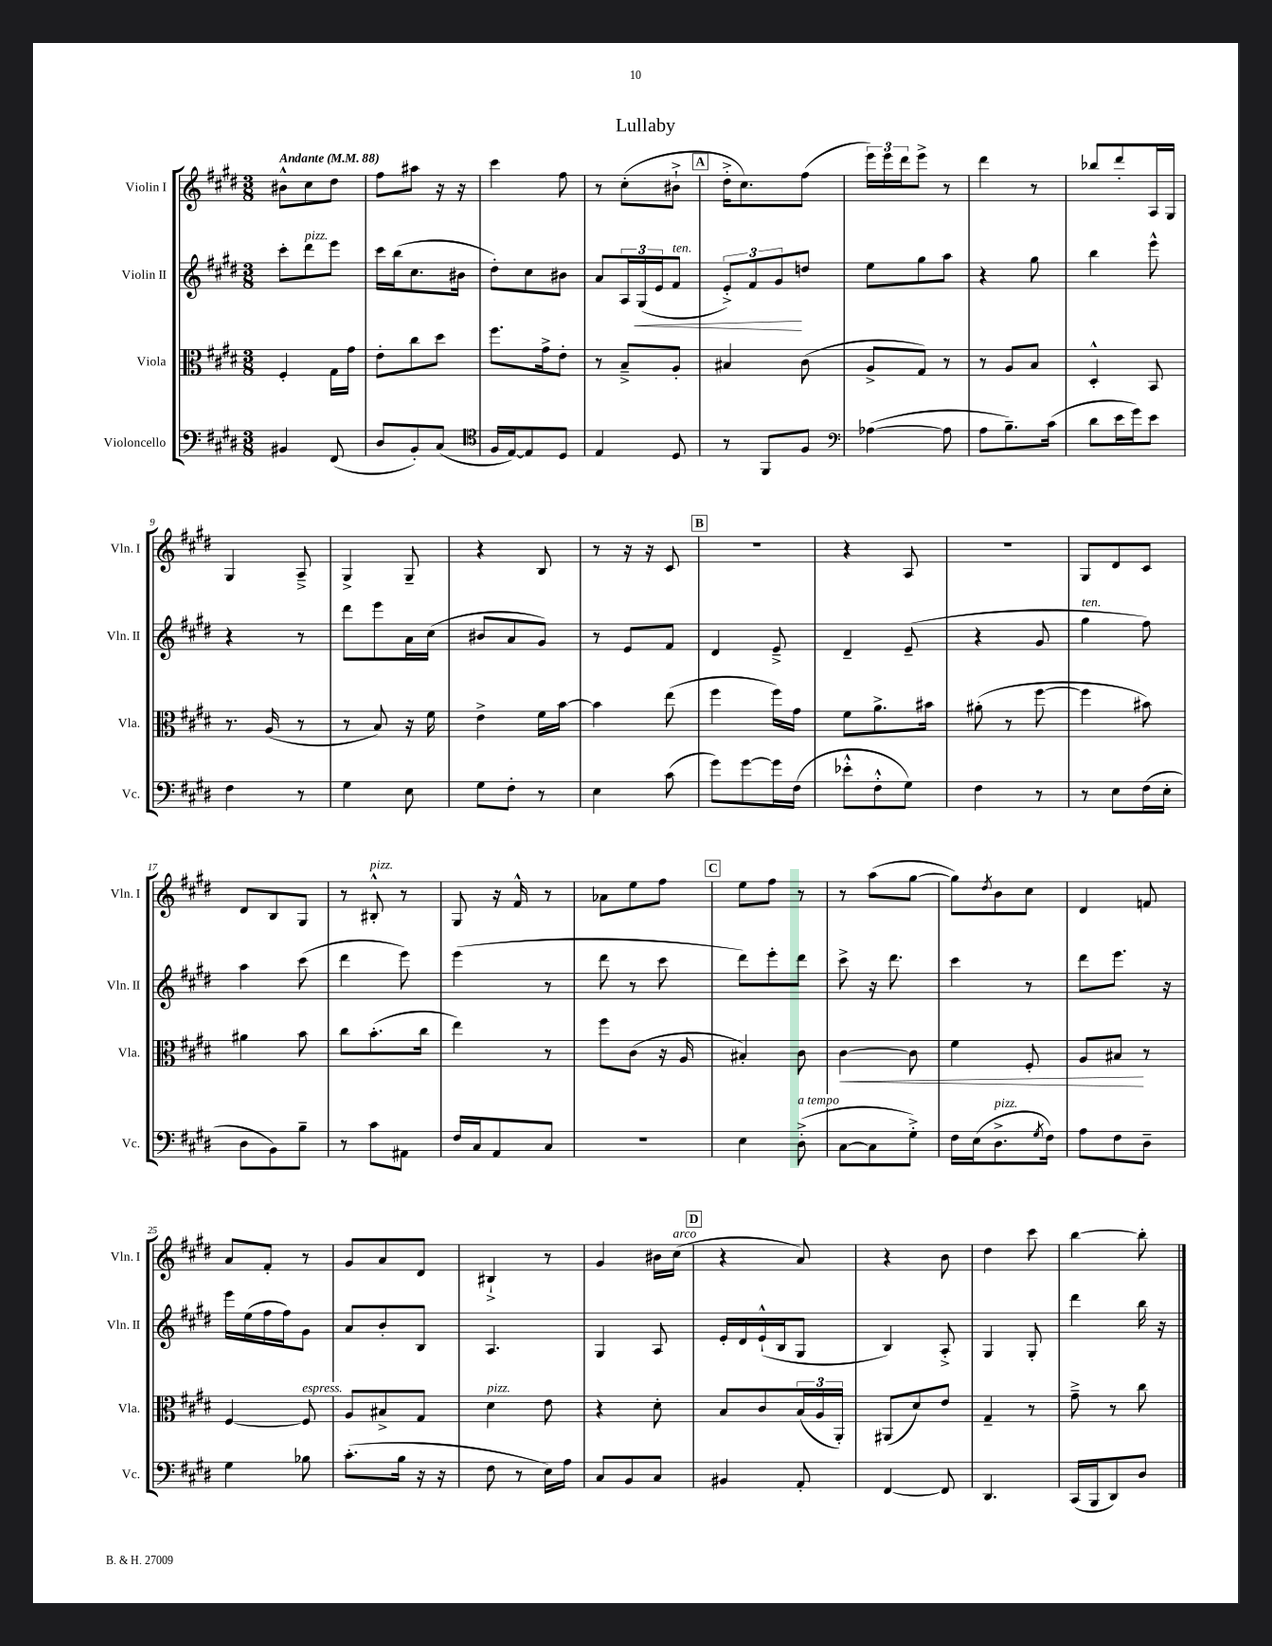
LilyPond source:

\header { title = "Lullaby" }
<<
\new StaffGroup <<
\new Staff = "s0" \with { instrumentName = "Violin I" shortInstrumentName = "Vln. I" } {
    \clef treble \key e \major \numericTimeSignature \time 3/8 \tempo "Andante" 4 = 88
    bis'8-^ cis''8 dis''8 |
    fis''8 ais''8 r16 r16 |
    cis'''4 fis''8 |
    r8 cis''8-.( bis'8-!-> |
    \mark \markup { \box "A" } dis''16-.-> cis''8.) fis''8( |
    \tuplet 3/2 { e'''16) e'''16 dis'''16 } e'''8-> r8 |
    dis'''4 r8 |
    bes''8 dis'''8-. a16 gis16 |
    gis4 a8---> |
    gis4-> gis8-- |
    r4 b8 |
    r8 r16 r16 cis'8 |
    \mark \markup { \box "B" } R4. |
    r4 a8 |
    R4. |
    gis8 dis'8 cis'8 |
    dis'8 b8 gis8 |
    r8 bis8-.-^^\markup { \italic "pizz." } r8 |
    gis8 r16 fis'16-^ r8 |
    aes'8 e''8 fis''8 |
    \mark \markup { \box "C" } e''8 fis''8 r8 |
    r8 a''8( gis''8~ |
    gis''8) \acciaccatura { dis''8 } b'8 cis''8 |
    dis'4 f'8 |
    a'8 fis'8-. r8 |
    gis'8 a'8 dis'8 |
    bis4-!-> r8 |
    gis'4 bis'16 cis''16^\markup { \italic "arco" }( |
    \mark \markup { \box "D" } r4 a'8) |
    r4 b'8 |
    dis''4 cis'''8 |
    b''4~ b''8-. \bar "|." |
}
\new Staff = "s1" \with { instrumentName = "Violin II" shortInstrumentName = "Vln. II" } {
    \clef treble \key e \major \numericTimeSignature \time 3/8
    cis'''8-. dis'''8^\markup { \italic "pizz." } e'''8 |
    cis'''16 b''16( cis''8. bis'16 |
    dis''8-.) cis''8 bis'8 |
    a'8 \tuplet 3/2 { a16 gis16\<( e'16 } fis'8^\markup { \italic "ten." } |
    \mark \markup { \box "A" } \tuplet 3/2 { e'8-.->) fis'8 gis'8\! } d''8 |
    e''8 gis''8 a''8 |
    r4 gis''8 |
    b''4 e'''8-^ |
    r4 r8 |
    dis'''8 e'''8 a'16 cis''16( |
    bis'8 a'8 gis'8) |
    r8 e'8 fis'8 |
    \mark \markup { \box "B" } dis'4 e'8---> |
    dis'4-- e'8--( |
    r4 gis'8 |
    gis''4^\markup { \italic "ten." } fis''8) |
    a''4 cis'''8( |
    dis'''4 e'''8) |
    e'''4( r8 |
    dis'''8 r8 cis'''8 |
    \mark \markup { \box "C" } dis'''8) e'''8-. dis'''8 |
    cis'''8-> r16 dis'''8. |
    cis'''4 r8 |
    dis'''8 e'''8. r16 |
    e'''16 e''16( fis''16 fis''16) gis'8 |
    a'8 b'8-. b8 |
    a4. |
    gis4 a8 |
    \mark \markup { \box "D" } e'16-. dis'16 e'16-!-^( b16 gis8 |
    b4) a8-.-> |
    gis4 gis8-. |
    dis'''4 b''16 r16 \bar "|." |
}
\new Staff = "s2" \with { instrumentName = "Viola" shortInstrumentName = "Vla." } {
    \clef alto \key e \major \numericTimeSignature \time 3/8
    fis4-. gis16 gis'16 |
    e'8-. cis''8 dis''8 |
    fis''8. gis'16-> e'8-. |
    r8 b8---> a8-. |
    \mark \markup { \box "A" } bis4 cis'8( |
    a8-> gis8) r8 |
    r8 a8 b8 |
    dis4-.-^ b,8 |
    r8. a16( r8 |
    r8 b8) r16 fis'16 |
    e'4-> fis'16 b'16~ |
    b'4 e''8( |
    \mark \markup { \box "B" } fis''4 fis''16) gis'16 |
    fis'8 a'8.-> bis'16 |
    ais'8-.( r8 fis''8~ |
    fis''4 bis'8) |
    ais'4 b'8 |
    cis''8 b'8.-.( cis''16 |
    e''4) r8 |
    fis''8 cis'8( r16 a16 |
    \mark \markup { \box "C" } bis4-.) cis'8 |
    cis'4~\< cis'8 |
    fis'4 fis8-. |
    a8 bis8\! r8 |
    fis4~ fis8^\markup { \italic "espress." } |
    a8 bis8-> gis8 |
    dis'4^\markup { \italic "pizz." } e'8 |
    r4 dis'8-. |
    \mark \markup { \box "D" } b8 cis'8 \tuplet 3/2 { b16( a16 a,16-.) } |
    ais,8( dis'8) e'8 |
    gis4-- r8 |
    gis'8---> r8 cis''8 \bar "|." |
}
\new Staff = "s3" \with { instrumentName = "Violoncello" shortInstrumentName = "Vc." } {
    \clef bass \key e \major \numericTimeSignature \time 3/8
    bis,4 fis,8( |
    dis8 b,8-.) cis8( |
    \clef tenor fis16 e16~) e8 dis8 |
    e4 dis8 |
    \mark \markup { \box "A" } r8 fis,8 fis8 |
    \clef bass aes4~( aes8 |
    a8 b8.--) cis'16( |
    dis'8 e'16 gis'16) e'8 |
    fis4 r8 |
    gis4 e8 |
    gis8 fis8-. r8 |
    e4 cis'8( |
    \mark \markup { \box "B" } gis'8) gis'8~ gis'16 fis16( |
    ees'8-.-^ fis8-.-^ gis8) |
    fis4 r8 |
    r8 e8 fis16( e16-. |
    dis8 b,8) b8-- |
    r8 cis'8 ais,8 |
    fis16 cis16 a,8 cis8 |
    r4. |
    \mark \markup { \box "C" } e4 dis8-.->^\markup { \italic "a tempo" }( |
    cis8~ cis8 gis8-.->) |
    fis16 e16( dis8.->^\markup { \italic "pizz." } \acciaccatura { gis8 } fis16) |
    a8 fis8 dis8-- |
    gis4 bes8 |
    cis'8.-.( b16 r16 r16 |
    fis8 r8 e16) a16 |
    cis8 b,8 cis8 |
    \mark \markup { \box "D" } bis,4 a,8-. |
    fis,4~ fis,8 |
    dis,4. |
    cis,16( b,,16 dis,8) dis8 \bar "|." |
}
>>
>>
